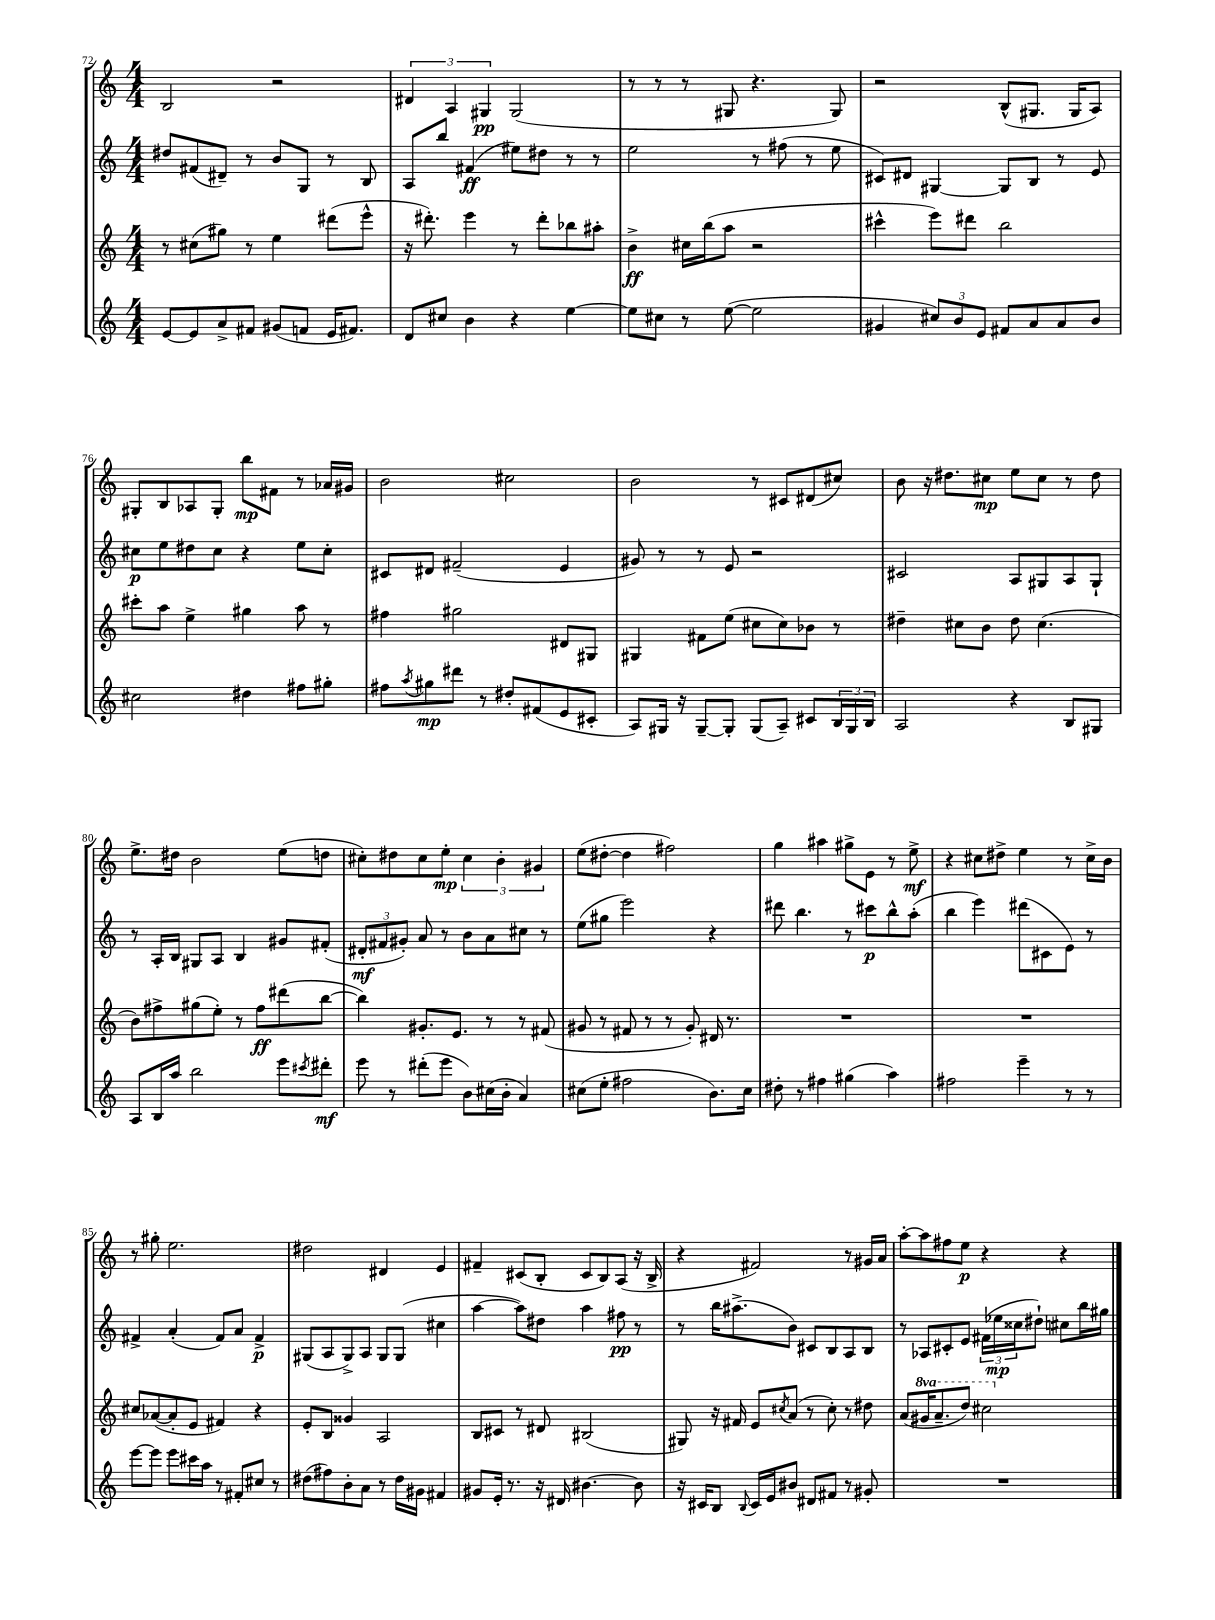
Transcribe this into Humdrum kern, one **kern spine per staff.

**kern	**kern	**kern	**kern
*staff4	*staff3	*staff2	*staff1
*clefG2	*clefG2	*clefG2	*clefG2
*k[]	*k[]	*k[]	*k[]
*M4/4	*M4/4	*M4/4	*M4/4
[8e	8r	8dd#	2B
8e]	(8cc#	(8f#	.
8a^	8gg#)	8d#~)	.
8f#	8r	8r	.
(8g#	4ee	8b	2r
8f	.	8G	.
16e	(8ddd#	8r	.
8.f#)	.	.	.
.	8eee^^	8B	.
=	=	=	=
8d	16r	8A	6d#
.	8.ddd#')	.	.
8cc#	.	8bb	.
.	.	.	6A
4b	4eee	(4f#	.
.	.	.	6G#
4r	8r	8ee#)	(2G#
.	8ddd#'	8dd#	.
[4ee	8bb-	8r	.
.	8aa#'	8r	.
=	=	=	=
8ee]	4b^	2ee	8r
8cc#	.	.	8r
8r	16cc#	.	8r
.	(16bb	.	.
([8ee	8aa	.	8G#
2ee]	2r	8r	4.r
.	.	(8ff#	.
.	.	8r	.
.	.	8ee	8G#)
=	=	=	=
4g#	4ccc#^^	8c#)	2r
.	.	8d#	.
12cc#)	8eee)	[4G#	.
12b	.	.	.
.	8ddd#	.	.
12e	.	.	.
8f#	2bb	8G#]	(8B^^
8a	.	8B	8.G#
8a	.	8r	.
.	.	.	16G#
8b	.	8e	8A)
=	=	=	=
2cc#	8ccc#'	8cc#	8G#'
.	8aa	8ee	8B
.	4ee^	8dd#	8A-
.	.	8cc#	8G#'
4dd#	4gg#	4r	8bb
.	.	.	8f#
8ff#	8aa	8ee	8r
8gg#'	8r	8cc#'	16a-
.	.	.	16g#
=	=	=	=
8ff#	4ff#	8c#	2b
8qaa	.	.	.
8gg#	.	8d#	.
8ddd#	2gg#	(2f#~	.
8r	.	.	.
8dd#'	.	.	2cc#
(8f#	.	.	.
8e	8d#	4e	.
8c#'	8G#	.	.
=	=	=	=
8A)	4G#	8g#)	2b
16G#	.	8r	.
16r	.	.	.
[8G#~	8f#	8r	.
8G#']	(8ee	8e	.
(8G#	8cc#	2r	8r
8A~)	8cc#)	.	8c#
8c#	8b-	.	(8d#
24B	8r	.	8cc#)
24G#	.	.	.
24B	.	.	.
=	=	=	=
2A	4dd#~	2c#	8b
.	.	.	16r
.	.	.	8.dd#
.	8cc#	.	.
.	8b	.	8cc#
4r	8dd#	8A	8ee
.	(4.cc#	8G#	8cc#
8B	.	8A	8r
8G#	.	8G#`	8dd#
=	=	=	=
8A	8b)	8r	8.ee^
16B	8ff#^	16A'	.
16aa	.	16B	16dd#
2bb	(8gg#	8G#	2b
.	8ee')	8A	.
.	8r	4B	.
.	8ff#	.	.
8eee	(8ddd#	8g#	(8ee
8qccc#	.	.	.
8ddd#'	[8bb	(8f#'	8dd
=	=	=	=
8eee	4bb])	12d#'	8cc#')
.	.	12f#	.
8r	.	.	8dd#
.	.	12g#')	.
(8ddd#'	8.g#'	8a	8cc#
8eee	.	8r	8ee'
.	8.e	.	.
8b)	.	8b	6cc#
(16cc#	8r	8a	.
.	.	.	6b'
16b'	.	.	.
4a)	8r	8cc#	.
.	.	.	6g#
.	(8f#	8r	.
=	=	=	=
(8cc#	8g#	(8ee	(8ee
8ee'	8r	8gg#	[8dd#'
2ff#	8f#	2eee)	4dd#]
.	8r	.	.
.	8r	.	2ff#)
.	8g#')	.	.
8.b)	16d#	4r	.
.	8.r	.	.
16cc#	.	.	.
=	=	=	=
8dd#'	1r	8ddd#	4gg
8r	.	4.bb	.
4ff#	.	.	4aa#
(4gg#	.	8r	8gg#^
.	.	8ccc#	8e
4aa)	.	8bb^^	8r
.	.	(8aa'	8ee^
=	=	=	=
2ff#	1r	4bb	4r
.	.	4eee)	8cc#
.	.	.	8dd#^
4eee~	.	(8ddd#	4ee
.	.	8c#	.
8r	.	8e)	8r
8r	.	8r	16cc#^
.	.	.	16b
=	=	=	=
[8eee	8cc#	4f#^	8r
8eee]	([8a-	.	8gg#'
8eee	8a-']	(4a'	2.ee
16ccc#	8e	.	.
16aa	.	.	.
8r	4f#)	8f#)	.
8f#'	.	8a	.
8cc#	4r	4f#^	.
8r	.	.	.
=	=	=	=
(8dd#	8e'	(8G#	2dd#
8ff#)	8B	8A	.
8b'	4g##	8G#^)	.
8a	.	8A	.
8r	2A	8G#	4d#
16dd#	.	(8G#	.
16g#	.	.	.
4f#	.	4cc#	4e
=	=	=	=
8g#	8B	[4aa	4f#~
16e'	8c#	.	.
8.r	.	.	.
.	8r	8aa])	(8c#
16r	8d#	8dd#	8B'
16d#	.	.	.
[4.b#	(2B#	4aa	8c#
.	.	.	8B)
.	.	8ff#	(8A
8b#]	.	8r	16r
.	.	.	16B^
=	=	=	=
16r	8G#)	8r	4r
16c#	.	.	.
8B	16r	16bb	.
.	16f#	(8.aa#^	.
8qqB	.	.	.
16c#	8e	.	2f#)
16e	.	.	.
.	8qcc#	.	.
8b#	(8a	8b)	.
8d#	8r	8c#	.
8f#	8cc#')	8B	.
8r	8r	8A	8r
8g#'	8dd#	8B	16g#
.	.	.	16a
=	=	=	=
1r	(8a	8r	[8aa'
.	16gg#	8A-	8aa]
.	8.aa~	.	.
.	.	8c#'	8ff#
.	8ddd)	8e	8ee
.	2ccc#	(24f#	4r
.	.	24ee-	.
.	.	24cc##	.
.	.	8dd#`)	.
.	.	8cc#	4r
.	.	16bb	.
.	.	16gg#	.
==	==	==	==
*-	*-	*-	*-
